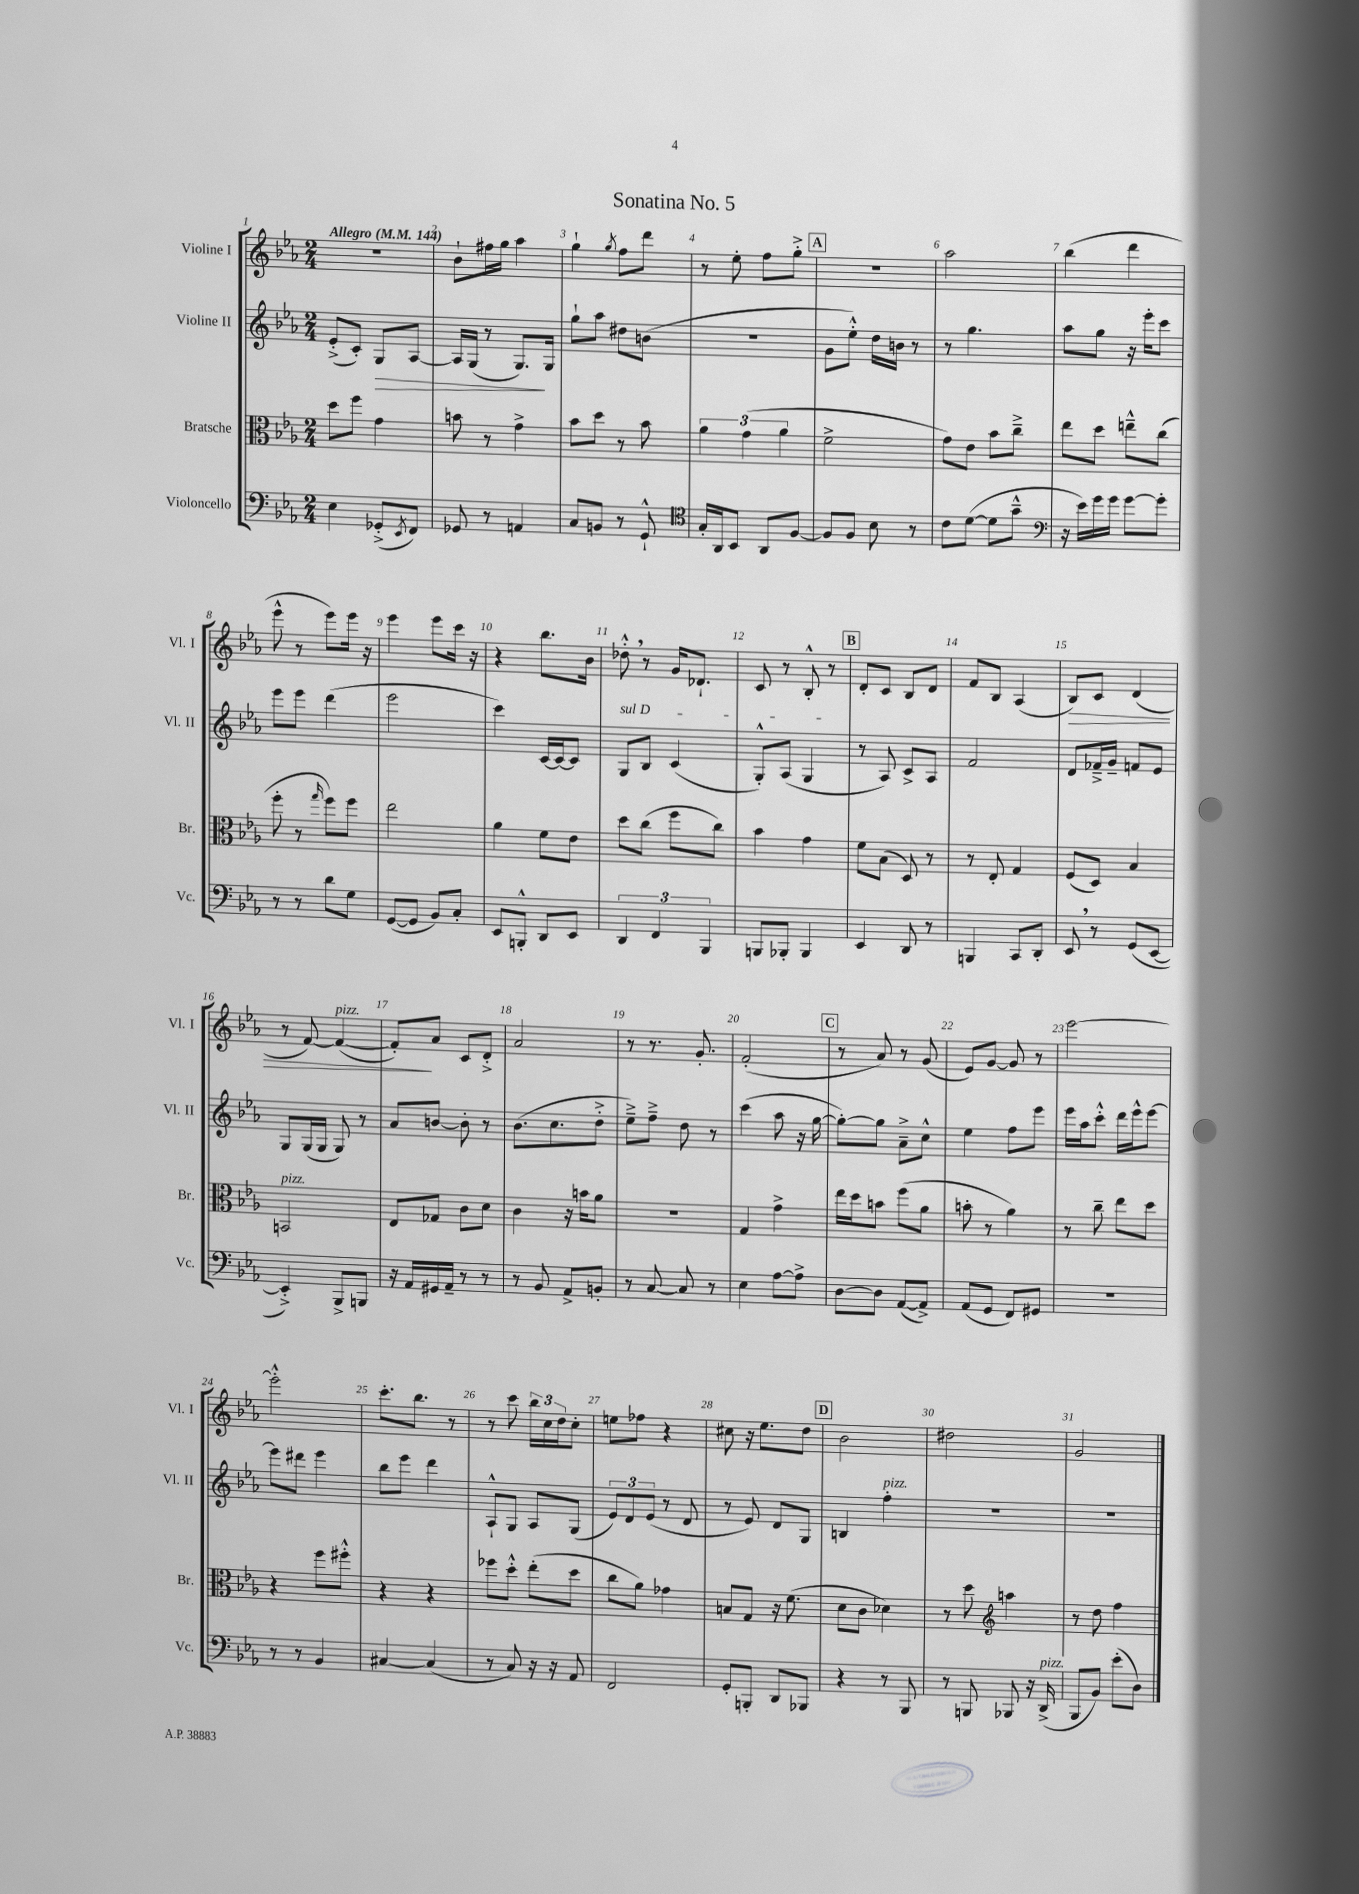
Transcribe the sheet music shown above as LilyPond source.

\header { title = "Sonatina No. 5" }
<<
\new StaffGroup <<
\new Staff = "s0" \with { instrumentName = "Violine I" shortInstrumentName = "Vl. I" } {
    \clef treble \key ees \major \numericTimeSignature \time 2/4 \tempo "Allegro" 4 = 144
    R2 |
    bes'8-! fis''16 g''16 aes''4 |
    g''4-! \acciaccatura { g''8 } f''8 d'''8 |
    r8 ees''8-. f''8 g''8-.-> |
    \mark \markup { \box "A" } r2 |
    aes''2 |
    bes''4( d'''4 |
    ees'''8-^ r8 ees'''8) ees'''16 r16 |
    ees'''4 ees'''8 c'''16 r16 |
    r4 bes''8. bes'16 |
    des''8-.-^ \breathe r8 g'16 des'8.-! |
    c'8 r8 bes8-.-^ r8 |
    \mark \markup { \box "B" } d'8-. c'8 bes8 d'8 |
    f'8 bes8 aes4( |
    bes8\>) c'8 d'4( |
    r8 f'8~) f'4~^\markup { \italic "pizz." }( |
    f'8-.\!) aes'8 c'8 d'8-.-> |
    aes'2 |
    r8 r8. g'8.-. |
    f'2-.( |
    \mark \markup { \box "C" } r8 aes'8) r8 g'8( |
    ees'8) g'8~ g'8 r8 |
    ees'''2~ |
    ees'''2-.-^ |
    c'''8.-. bes''8. r8 |
    r8 c'''8 \tuplet 3/2 { bes''16 c''16 d''16 } c''8-. |
    e''8 fes''8 r4 |
    cis''8 r16 ees''8. d''8 |
    \mark \markup { \box "D" } bes'2 |
    dis''2 |
    g'2 \bar "|." |
}
\new Staff = "s1" \with { instrumentName = "Violine II" shortInstrumentName = "Vl. II" } {
    \clef treble \key ees \major \numericTimeSignature \time 2/4
    ees'8-.->( c'8-.) g8\> aes8~ |
    aes16 g16( r8 g8.\!) g16 |
    g''8-! aes''8 dis''8 b'8( |
    r2 |
    \mark \markup { \box "A" } g'8 ees''8-.-^) d''16 b'16 r8 |
    r8 g''4. |
    aes''8 g''8 r16 ees'''16-. c'''8 |
    ees'''8 ees'''8 d'''4( |
    ees'''2 |
    c'''4) c'16~ c'16~ c'8 |
    \once \override TextSpanner.bound-details.left.text = \markup { \italic "sul D" } g8\startTextSpan bes8 c'4( |
    g8-.-^) aes8( g4\stopTextSpan |
    \mark \markup { \box "B" } r8 aes8) c'8-> aes8 |
    f'2 |
    d'8 fes'16---> g'16-- f'8 ees'8 |
    g8 g16( g16 g8) r8 |
    aes'8 b'8~ b'8-. r8 |
    bes'8.( c''8. d''8-.-> |
    ees''8--->) f''8---> d''8 r8 |
    c'''4( aes''8 r16 g''16~ |
    \mark \markup { \box "C" } g''8~-.) g''8 aes'8---> c''8-^ |
    ees''4 f''8 ees'''8 |
    ees'''16 aes''16 c'''8-.-^ d'''16 ees'''16-^ ees'''8~ |
    ees'''8 dis'''8 ees'''4 |
    bes''8 ees'''8 d'''4 |
    aes8-!-^ g8 aes8 g8( |
    \tuplet 3/2 { ees'8) d'8 ees'8( } r8 d'8 |
    r8 ees'8) d'8 g8 |
    \mark \markup { \box "D" } b4 f''4-.^\markup { \italic "pizz." } |
    R2 |
    R2 \bar "|." |
}
\new Staff = "s2" \with { instrumentName = "Bratsche" shortInstrumentName = "Br." } {
    \clef alto \key ees \major \numericTimeSignature \time 2/4
    d''8 f''8 g'4 |
    b'8 r8 g'4-> |
    bes'8 d''8 r8 bes'8 |
    \tuplet 3/2 { aes'4 g'4( aes'4 } |
    \mark \markup { \box "A" } f'2-> |
    g'8) ees'8 bes'8 c''8---> |
    ees''8 d''8 e''8---^ c''8( |
    f''8-. r8 \grace { g''16 } f''8) f''8 |
    ees''2 |
    aes'4 f'8 ees'8 |
    d''8 c''8( f''8 c''8) |
    bes'4 g'4 |
    \mark \markup { \box "B" } f'8 bes8( d8) r8 |
    r8 ees8-. g4 |
    f8( d8) bes4 |
    b,2^\markup { \italic "pizz." } |
    ees8 ges8 c'8 d'8 |
    c'4 r16 b'16 aes'8 |
    r2 |
    g4 g'4-> |
    \mark \markup { \box "C" } ees''16 d''16 b'8 f''8( aes'8 |
    b'8-. r8 aes'4) |
    r8 c''8-- ees''8 d''8 |
    r4 f''8 fis''8-.-^ |
    r4 r4 |
    fes''8 d''8-.-^ ees''8-.( d''8 |
    c''8 aes'8) ges'4 |
    b8 g8 r16 f'8.( |
    \mark \markup { \box "D" } d'8 c'8 des'4) |
    r8 d''8 \clef treble a''4 |
    r8 d''8 f''4 \bar "|." |
}
\new Staff = "s3" \with { instrumentName = "Violoncello" shortInstrumentName = "Vc." } {
    \clef bass \key ees \major \numericTimeSignature \time 2/4
    ees4 ges,8-.->( \acciaccatura { ees,8 } f,8) |
    ges,8 r8 a,4 |
    c8 b,8 r8 g,8-!-^ |
    \clef tenor g16-. aes,16 bes,8 aes,8 f8~ |
    \mark \markup { \box "A" } f8 f8 bes8 r8 |
    c'8 d'8~( d'8 g'8---^ |
    \clef bass r16 ees'16) g'16 g'16 g'8~ g'8-. |
    r8 r8 d'8 g8 |
    g,8~( g,8 bes,8) c8-. |
    ees,8 b,,8-.-^ d,8 ees,8 |
    \tuplet 3/2 { d,4 f,4 bes,,4 } |
    b,,8 bes,,8-. bes,,4 |
    \mark \markup { \box "B" } ees,4 d,8 r8 |
    b,,4 c,8 d,8-. |
    ees,8 \breathe r8 g,8( ees,8~ |
    ees,4-.->) bes,,8-> b,,8 |
    r16 aes,16 gis,16 aes,16-- r8 r8 |
    r8 bes,8 aes,8-> b,8-. |
    r8 c8~ c8 r8 |
    ees4 aes8~ aes8-> |
    \mark \markup { \box "C" } d8~ d8 aes,8~( aes,8->) |
    aes,8( g,8 f,8) gis,8 |
    R2 |
    r8 r8 bes,4 |
    cis4~ cis4( |
    r8 c8) r16 r16 aes,8 |
    f,2 |
    g,8-. b,,8-. d,8 bes,,8 |
    \mark \markup { \box "D" } r4 r8 bes,,8 |
    r8 b,,8 bes,,8 r16 d,16->^\markup { \italic "pizz." }( |
    bes,,8 bes,8) ees'8-.( d8) \bar "|." |
}
>>
>>
\layout { \context { \Score \override BarNumber.break-visibility = ##(#f #t #t) barNumberVisibility = #all-bar-numbers-visible } }
